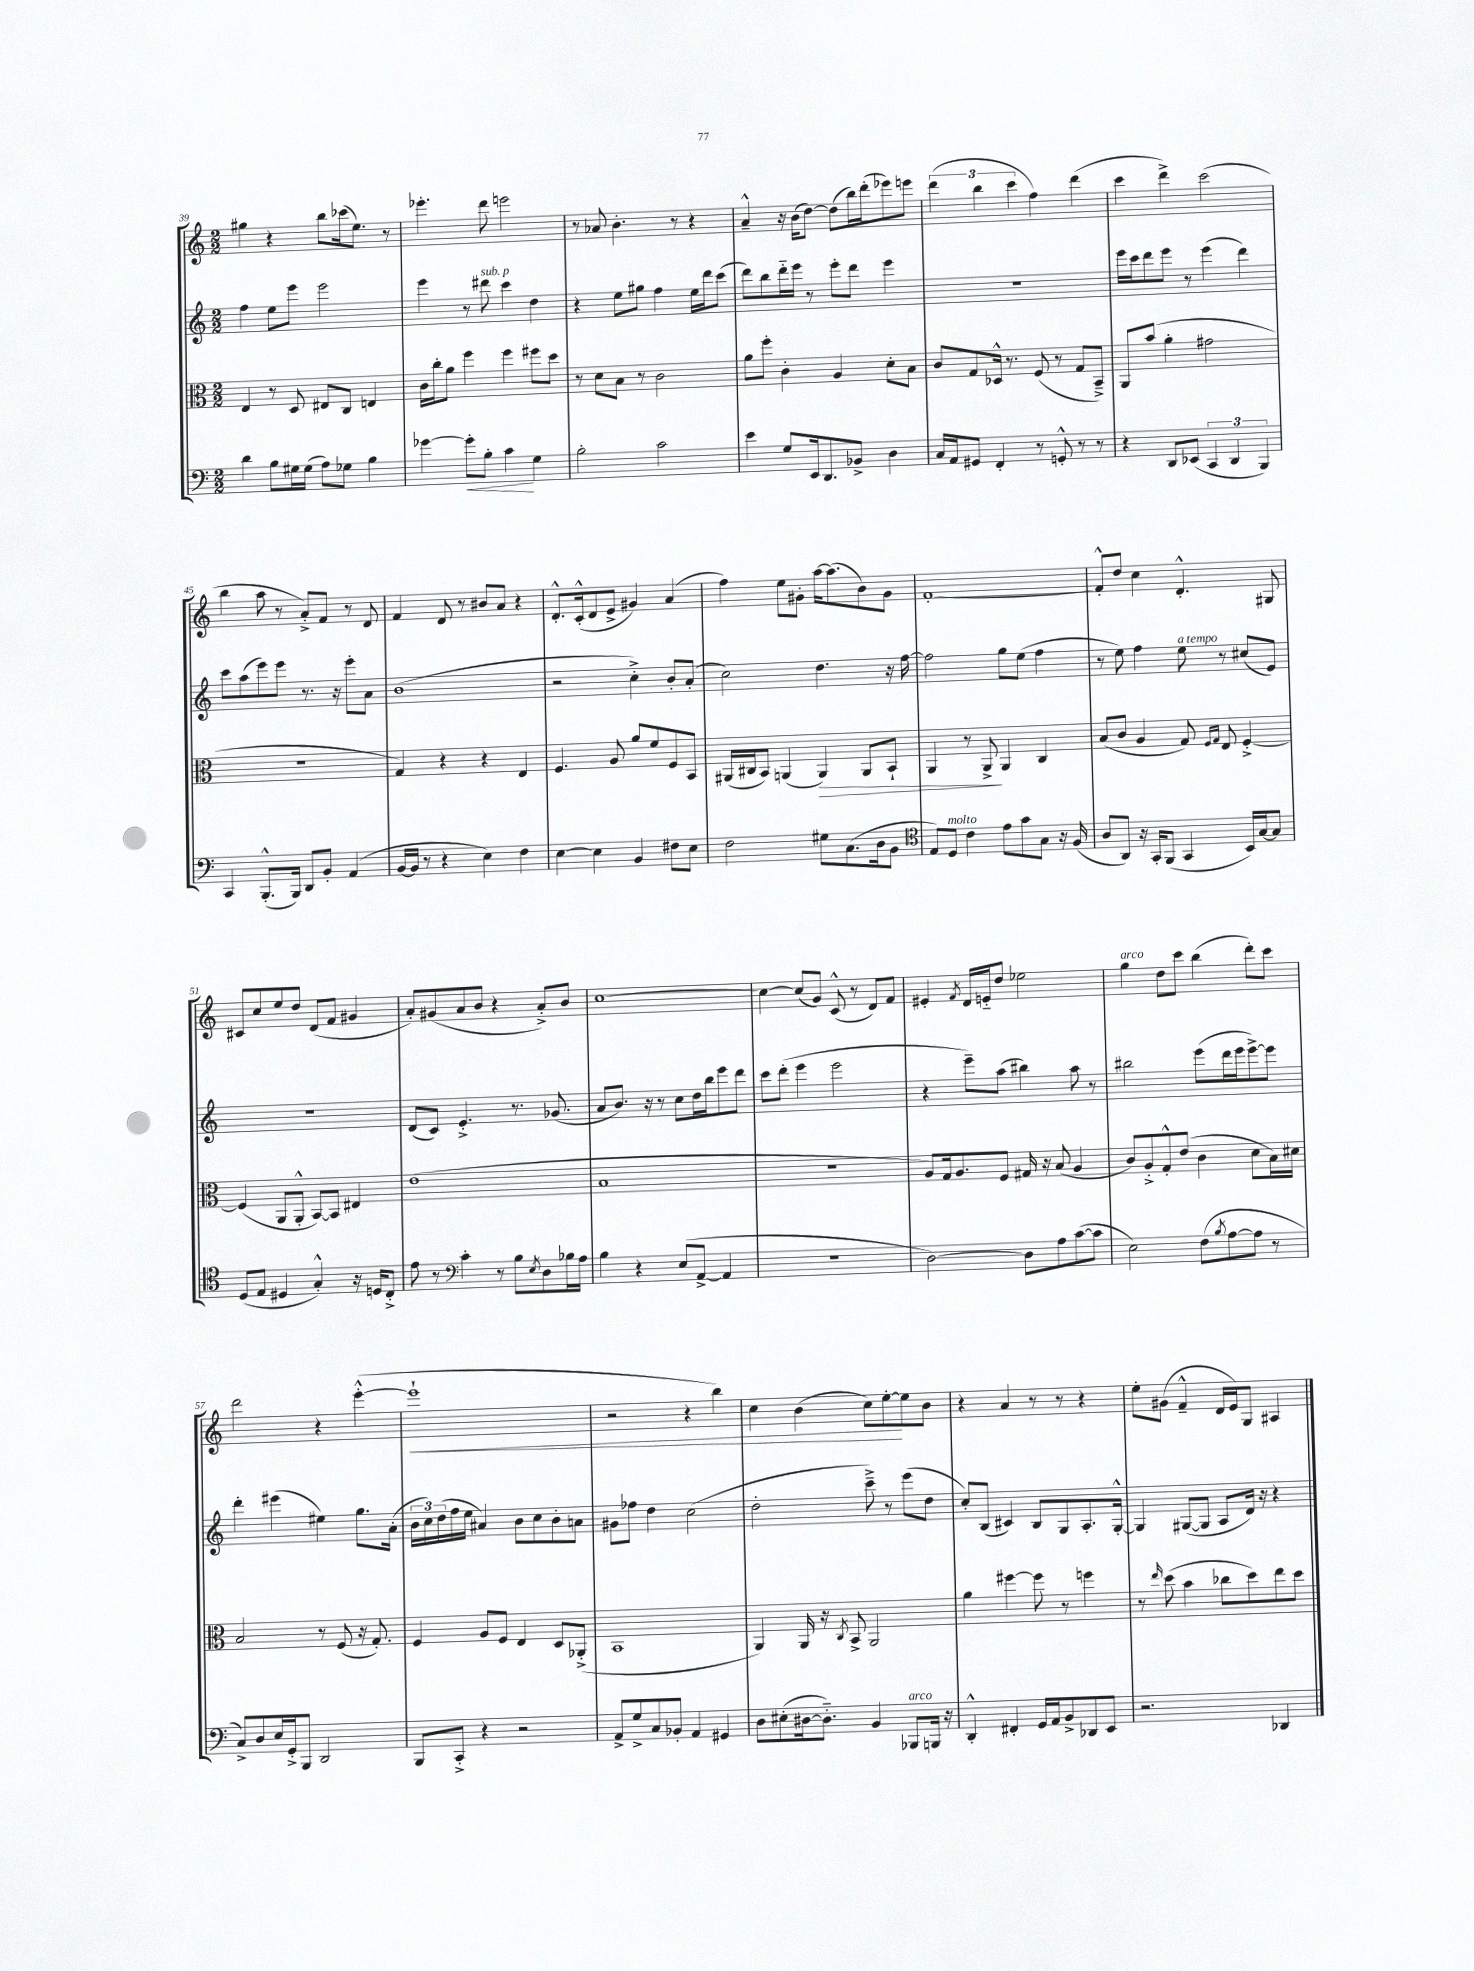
<<
\new StaffGroup <<
\new Staff = "s0" {
    \clef treble \key c \major \numericTimeSignature \time 2/2
    gis''4 r4 b''8 ces'''16( e''8.) r8 |
    ees'''4.-. d'''8 e'''2 |
    r8 aes'8 b'4.-. r8 r4 |
    a'4---^ r16 b'16( d''8~) d''8( b''16) d'''16-.( ees'''8) e'''8 |
    \tuplet 3/2 { d'''4( b''4 c'''4 } f''4) d'''4( |
    c'''4 d'''4->) c'''2( |
    b''4 a''8 r8 a'8-.->) f'8 r8 d'8 |
    f'4 d'8 r8 bis'8 a'8 r4 |
    d'8.-.-^ c'16-.-^( d'8 e'8-> gis'4) a'4( |
    f''4) e''8 gis'8-. a''16~ a''8.( b'8) gis'8 |
    f'1~-. |
    f'8-.-^ d''8 c''4 d'4.-.-^ gis8 |
    cis'8 c''8 e''8 d''8 d'8( f'8 gis'4 |
    a'8-.) gis'8( a'8 b'8 r4 a'8-.->) b'8 |
    c''1~ |
    c''4~ c''8( g'8) c'8-^( r8 d'8) f'8 |
    eis'4-. \acciaccatura { f'8 } d'16 e'16-_ d''8 ees''2 |
    g''4^\markup { \italic "arco" } d''8 c'''8 b''4( d'''8-.) c'''8 |
    d'''2 r4 e'''4~-.-^( |
    e'''1-!\< |
    r2 r4 b''4) |
    c''4 b'4( c''8) e''8~-.\! e''8 b'8 |
    r4 a'4 r8 r8 r4 |
    e''8-. gis'8( f'4---^ d'16 e'16) g8 ais4 \bar "|." |
}
\new Staff = "s1" {
    \clef treble \key c \major \numericTimeSignature \time 2/2
    f''4 e''8 e'''8 e'''2 |
    e'''4 r8 dis'''8^\markup { \italic "sub. p" } c'''4 d''4 |
    r4 e''8 gis''8 f''4 e''16 d'''16 c'''8( |
    d'''8) b''8 d'''16-_ e'''16 r8 e'''8-. d'''8 e'''4 |
    R1 |
    e'''16 c'''16 d'''8 e'''8 r8 e'''4( d'''4) |
    c'''8 a''8( e'''8) e'''8 r8. r16 e'''8-. a'8 |
    b'1( |
    r2 c''4-.->) b'8-. a'8-.( |
    c''2) d''4. r16 f''16~ |
    f''2 g''8 e''8( f''4 |
    r8 e''8) f''4 e''8^\markup { \italic "a tempo" } r8 cis''8( e'8) |
    r1 |
    d'8( c'8) e'4.-.-> r8. ges'8.( |
    a'8 b'8.) r16 r8 c''8 d''16 b''16 e'''8 d'''8 |
    c'''8 d'''8-.( e'''4 e'''2 |
    r4 e'''8--) a''8( bis''4) a''8 r8 |
    bis''2 e'''8( d'''16 e'''16 e'''8~->) e'''8 |
    d'''4-. eis'''4( eis''4) g''8. a'16-.( |
    \tuplet 3/2 { b'16 c''16) d''16( } f''16 e''16 ais'4) b'8 c''8 b'8-. a'8 |
    gis'8 fes''8 d''4 c''2( |
    d''2-. c'''8--->) r8 e'''8( d''8 |
    c''8-.) b8( cis'4) b8 g8 a8.-. g16~-.-^ |
    g4 gis8~( gis8 a8 d'16) r16 r4 \bar "|." |
}
\new Staff = "s2" {
    \clef alto \key c \major \numericTimeSignature \time 2/2
    e4 r8 d8 eis8 c8 e4 |
    c'16 c''16-. a'8 f''4 f''4 fis''8 d''8 |
    r8 d'8 b8 r8 c'2 |
    a'8 f''8-. c'4-. a4 d'8-. b8 |
    c'8 g8 des16-^ r8. f8( r8 g8 b,8--->) |
    a,8 b'8( a'4-. gis'2 |
    R1 |
    g4) r4 r4 e4 |
    f4. a8 a'8 f'8 f8 b,8 |
    ais,16( cis16 b,8) a,4( a,4\>) a,8 b,8-! |
    a,4 r8 a,8->\! a,4 c4 |
    b8( c'8 a4 g8) \grace { f16 g16 } e8 f4~-.-> |
    f4( a,8 a,8-.-^ b,8~) b,8 eis4 |
    e'1( |
    b1 |
    r1 |
    a8) g16 a8. f8 gis16 r16 b8( a4 |
    c'8) a8-.-> g8-.-^ e'8( c'4 d'8 b16) dis'16 |
    b2 r8 f8( r16 g8.-.) |
    f4 a8 f8 e4 d8 aes,8-.->( |
    b,1 |
    a,4) a,16 r16 \acciaccatura { c8 } b,8-> a,2 |
    a'4 fis''4~ fis''8 r8 f''4 |
    r8 \grace { e''16 } d''8( b'4 ces''8 d''8) e''8 d''8 \bar "|." |
}
\new Staff = "s3" {
    \clef bass \key c \major \numericTimeSignature \time 2/2
    d'4 b8 gis16 gis16( a8) ges8 b4 |
    ges'4~ ges'8-.\< b8-. c'4\! g4 |
    b2-. c'2 |
    e'4 g8 e,16 d,8. bes,8-> d4 |
    c16 a,16 gis,8 f,4-. r8 g,8-.-^ r8 r8 |
    r4 d,8 ees,8( \tuplet 3/2 { c,4 d,4 b,,4) } |
    c,4 b,,8.-.-^( b,,16) d,8 b,8-. a,4( |
    b,16~ b,16 r8 r4 e4) f4 |
    e4~ e4 b,4 fis8 e8 |
    f2 gis8 c8.( d16 b,8 |
    \clef tenor e8) d8^\markup { \italic "molto" } c'4 e'8 g'8 g8 r16 f16( |
    a8 a,8) r16 g,16-. f,8( g,4 b,16) g16~ g8 |
    d8( e8 dis4 g4-.-^) r16 d16 c8-.-> |
    e'8 r8 \clef bass c'4-. r8 b8 \acciaccatura { e8 } d8 bes16 a16 |
    b4 r4 e8( a,8~-> a,4 |
    r1 |
    d2~) d8 a8 c'8~( c'8 |
    e2) f8( \acciaccatura { b8 } a8~ a8 r8 |
    c8->) d8 e16 g,16-.-> b,,8 d,2 |
    b,,8 c,8-.-> r4 r2 |
    a,8-> g8-> c8 bes,8-. a,4 gis,4 |
    d8 eis8-.( dis16~ dis8.-_) b,4 bes,,8^\markup { \italic "arco" } b,,16 r16 |
    d,4-.-^ fis,4-. g,16 a,16 b,8-> des,8 e,8 |
    r2. des,4 \bar "|." |
}
>>
>>
\layout { \context { \Score currentBarNumber = #39 } }
